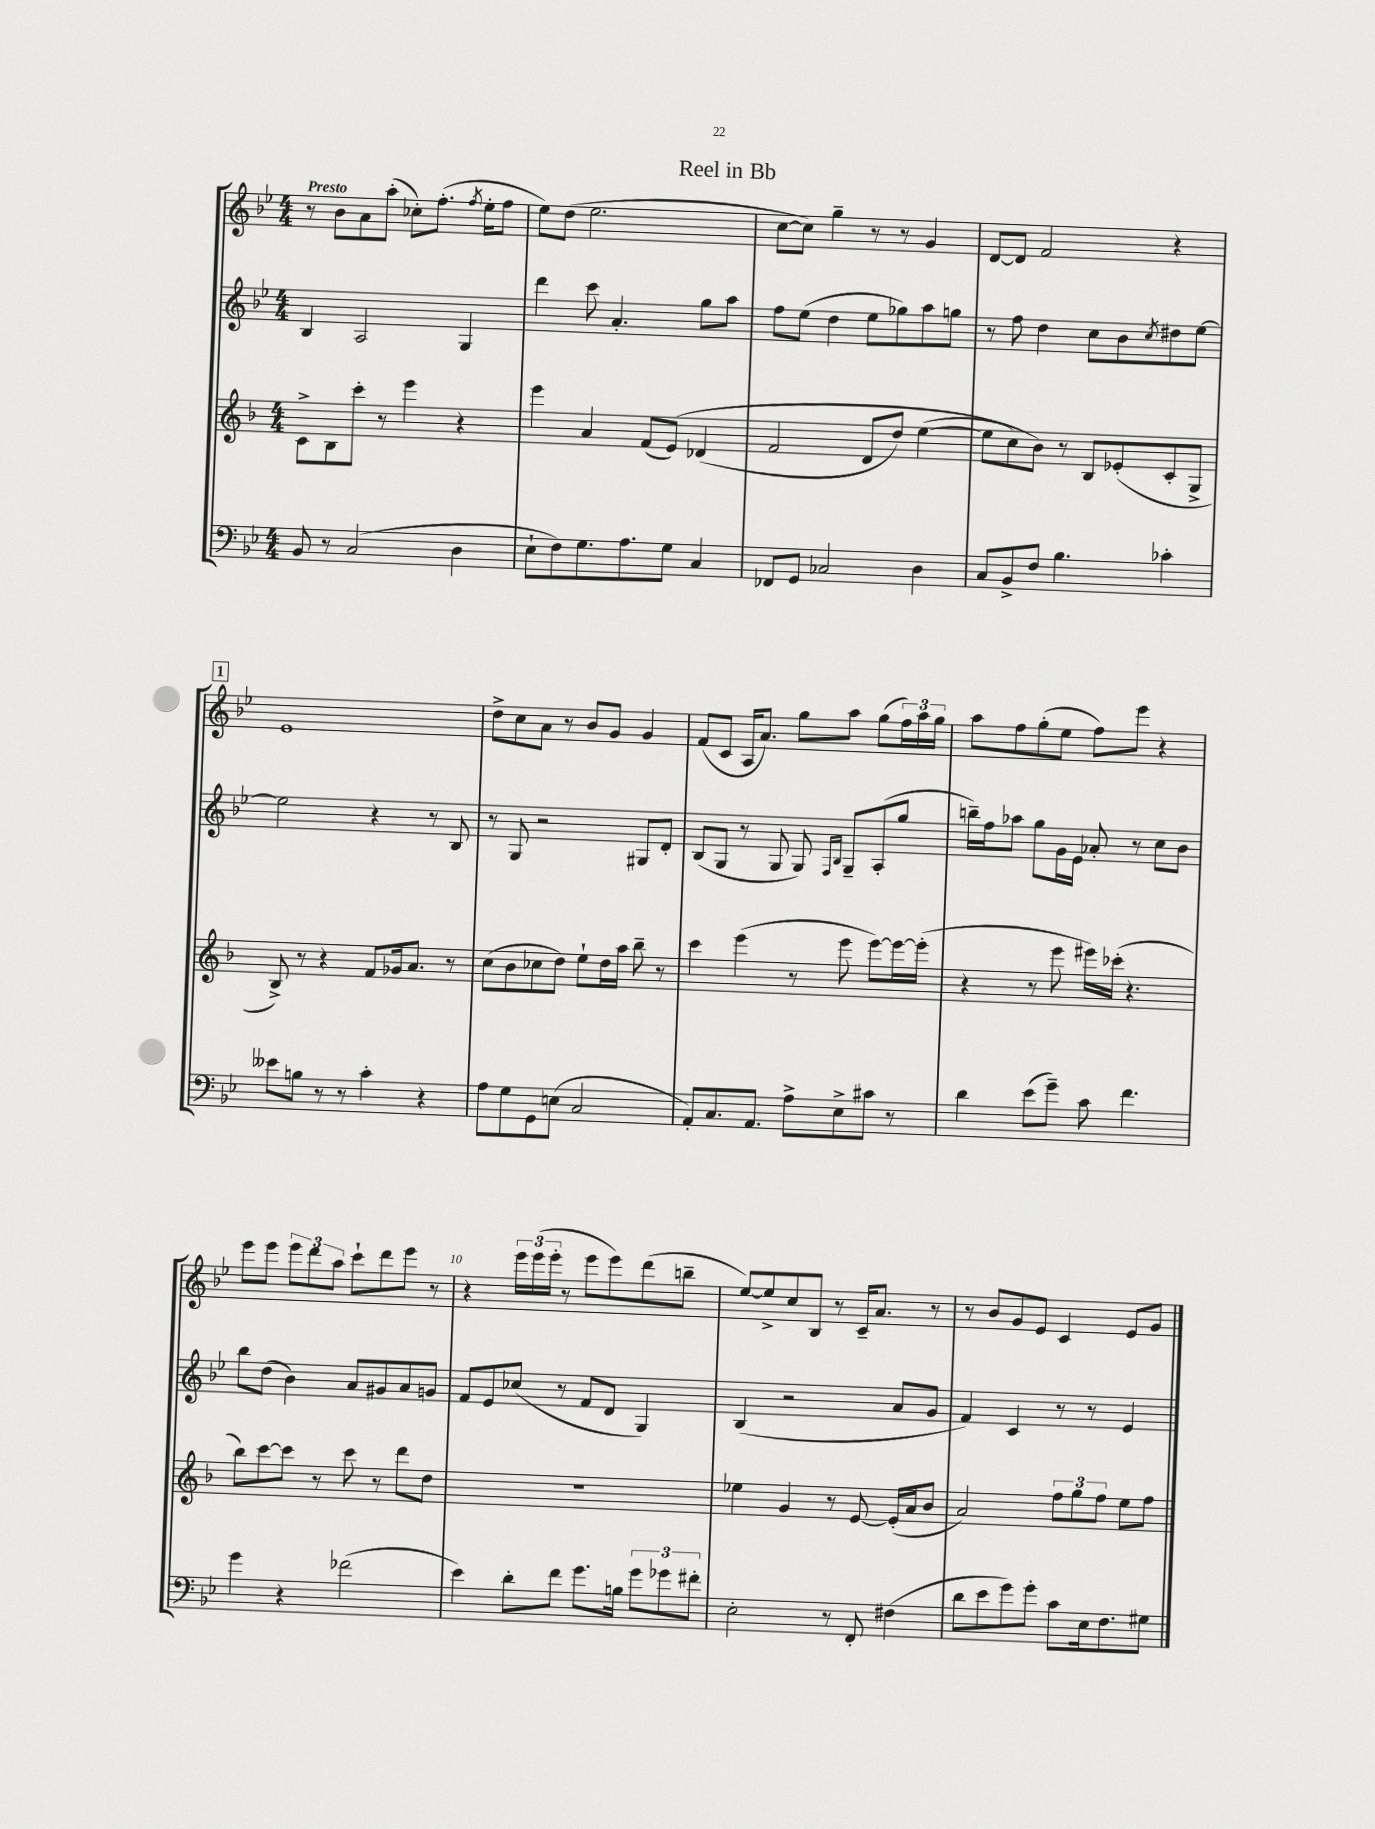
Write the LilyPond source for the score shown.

\header { title = "Reel in Bb" }
<<
\new StaffGroup <<
\new Staff = "s0" {
    \clef treble \key bes \major \numericTimeSignature \time 4/4 \tempo "Presto"
    r8 bes'8 a'8 a''8-.( ces''8-.) f''8.-.( \acciaccatura { f''8 } ees''16-. f''8 |
    ees''8) d''8( ees''2. |
    c''8~ c''8) g''4-- r8 r8 g'4 |
    d'8~ d'8 f'2 r4 |
    \mark \markup { \box "1" } ees'1 |
    d''8-> c''8 a'8 r8 bes'8 g'8 g'4 |
    f'8( c'8 a16 a'8.) g''8 a''8 g''8( \tuplet 3/2 { f''16) a''16 g''16 } |
    a''8 f''8 g''8-.( ees''8 f''8) ees'''8 r4 |
    ees'''8 ees'''8 \tuplet 3/2 { ees'''8 d'''8 a''8 } c'''8-! d'''8 ees'''8 r8 |
    r4 \tuplet 3/2 { ees'''16 ees'''16( ees'''16-. } r8 ees'''8 ees'''8) d'''8( b''8-- |
    ees''8~) ees''8-> c''8 bes8 r8 c'16-- a'8. r8 |
    r8 bes'8 g'8 ees'8 c'4 ees'8 g'8 \bar "|." |
}
\new Staff = "s1" {
    \clef treble \key bes \major \numericTimeSignature \time 4/4
    bes4 a2 g4 |
    d'''4 c'''8 a'4.-. g''8 a''8 |
    f''8 ees''8( d''4 ees''8 ges''8) a''8 g''8 |
    r8 f''8 d''4 c''8 bes'8 \acciaccatura { c''8 } dis''8 ees''8~ |
    \mark \markup { \box "1" } ees''2 r4 r8 bes8 |
    r8 g8 r2 gis8 d'8-. |
    bes8( g8 r8 g8 g8) \grace { f16 bes16 } g8-- a8-.( g''8 |
    b''16--) f''16 aes''8 g''8 g'16 ees'16 aes'8-. r8 c''8 bes'8 |
    bes''8 d''8( bes'4) a'8 gis'8 a'8 g'8 |
    f'8 ees'8 ces''8( r8 f'8 d'8 g4) |
    bes4( r2 a'8 g'8 |
    f'4) c'4 r8 r8 ees'4 \bar "|." |
}
\new Staff = "s2" {
    \clef treble \key f \major \numericTimeSignature \time 4/4
    c'8-> bes8 c'''8-. r8 e'''4 r4 |
    e'''4 a'4 f'8( e'8)\( des'4( |
    f'2 d'8 d''8) e''4~( |
    e''8 c''8\) bes'8) r8 bes8 ees'8-.( c'8-. g8-> |
    \mark \markup { \box "1" } bes8->) r8 r4 f'8 ges'16 a'8. r8 |
    c''8( bes'8 ces''8 d''8) e''8-! d''16 a''16 bes''8-- r8 |
    c'''4 e'''4( r8 e'''8 e'''8~) e'''16~ e'''16-.( |
    r4 r8 e'''8 eis'''16) ces'''16-.( r4. |
    bes''8) c'''8~ c'''8 r8 c'''8 r8 d'''8 d''8 |
    R1 |
    ees''4 g'4 r8 e'8~ e'16-.( a'16 bes'8 |
    a'2) \tuplet 3/2 { f''8 g''8 f''8 } e''8 f''8 \bar "|." |
}
\new Staff = "s3" {
    \clef bass \key bes \major \numericTimeSignature \time 4/4
    bes,8 r8 c2( d4 |
    ees8-! f8) g8. a8. g8 c4 |
    fes,8 g,8 ces2 d4 |
    c8 bes,8-> f8 bes4. ces'4-. |
    \mark \markup { \box "1" } eeses'8 b8 r8 r8 c'4-. r4 |
    a8 g8 g,8 e8( c2 |
    a,8-.) c8. a,8. a8-> ees8-> cis'8 r8 |
    d'4 ees'8( g'8--) c'8 f'4. |
    g'4 r4 fes'2( |
    ees'4) d'8-. f'8 g'8. b16 \tuplet 3/2 { g'8 ges'8 fis'8-. } |
    ees2-. r8 f,8-. fis4( |
    d'8 ees'8 g'8) g'8-. c'8 ees16 f8. gis8 \bar "|." |
}
>>
>>
\layout { \context { \Score \override BarNumber.break-visibility = ##(#f #t #t) barNumberVisibility = #(every-nth-bar-number-visible 5) } }
